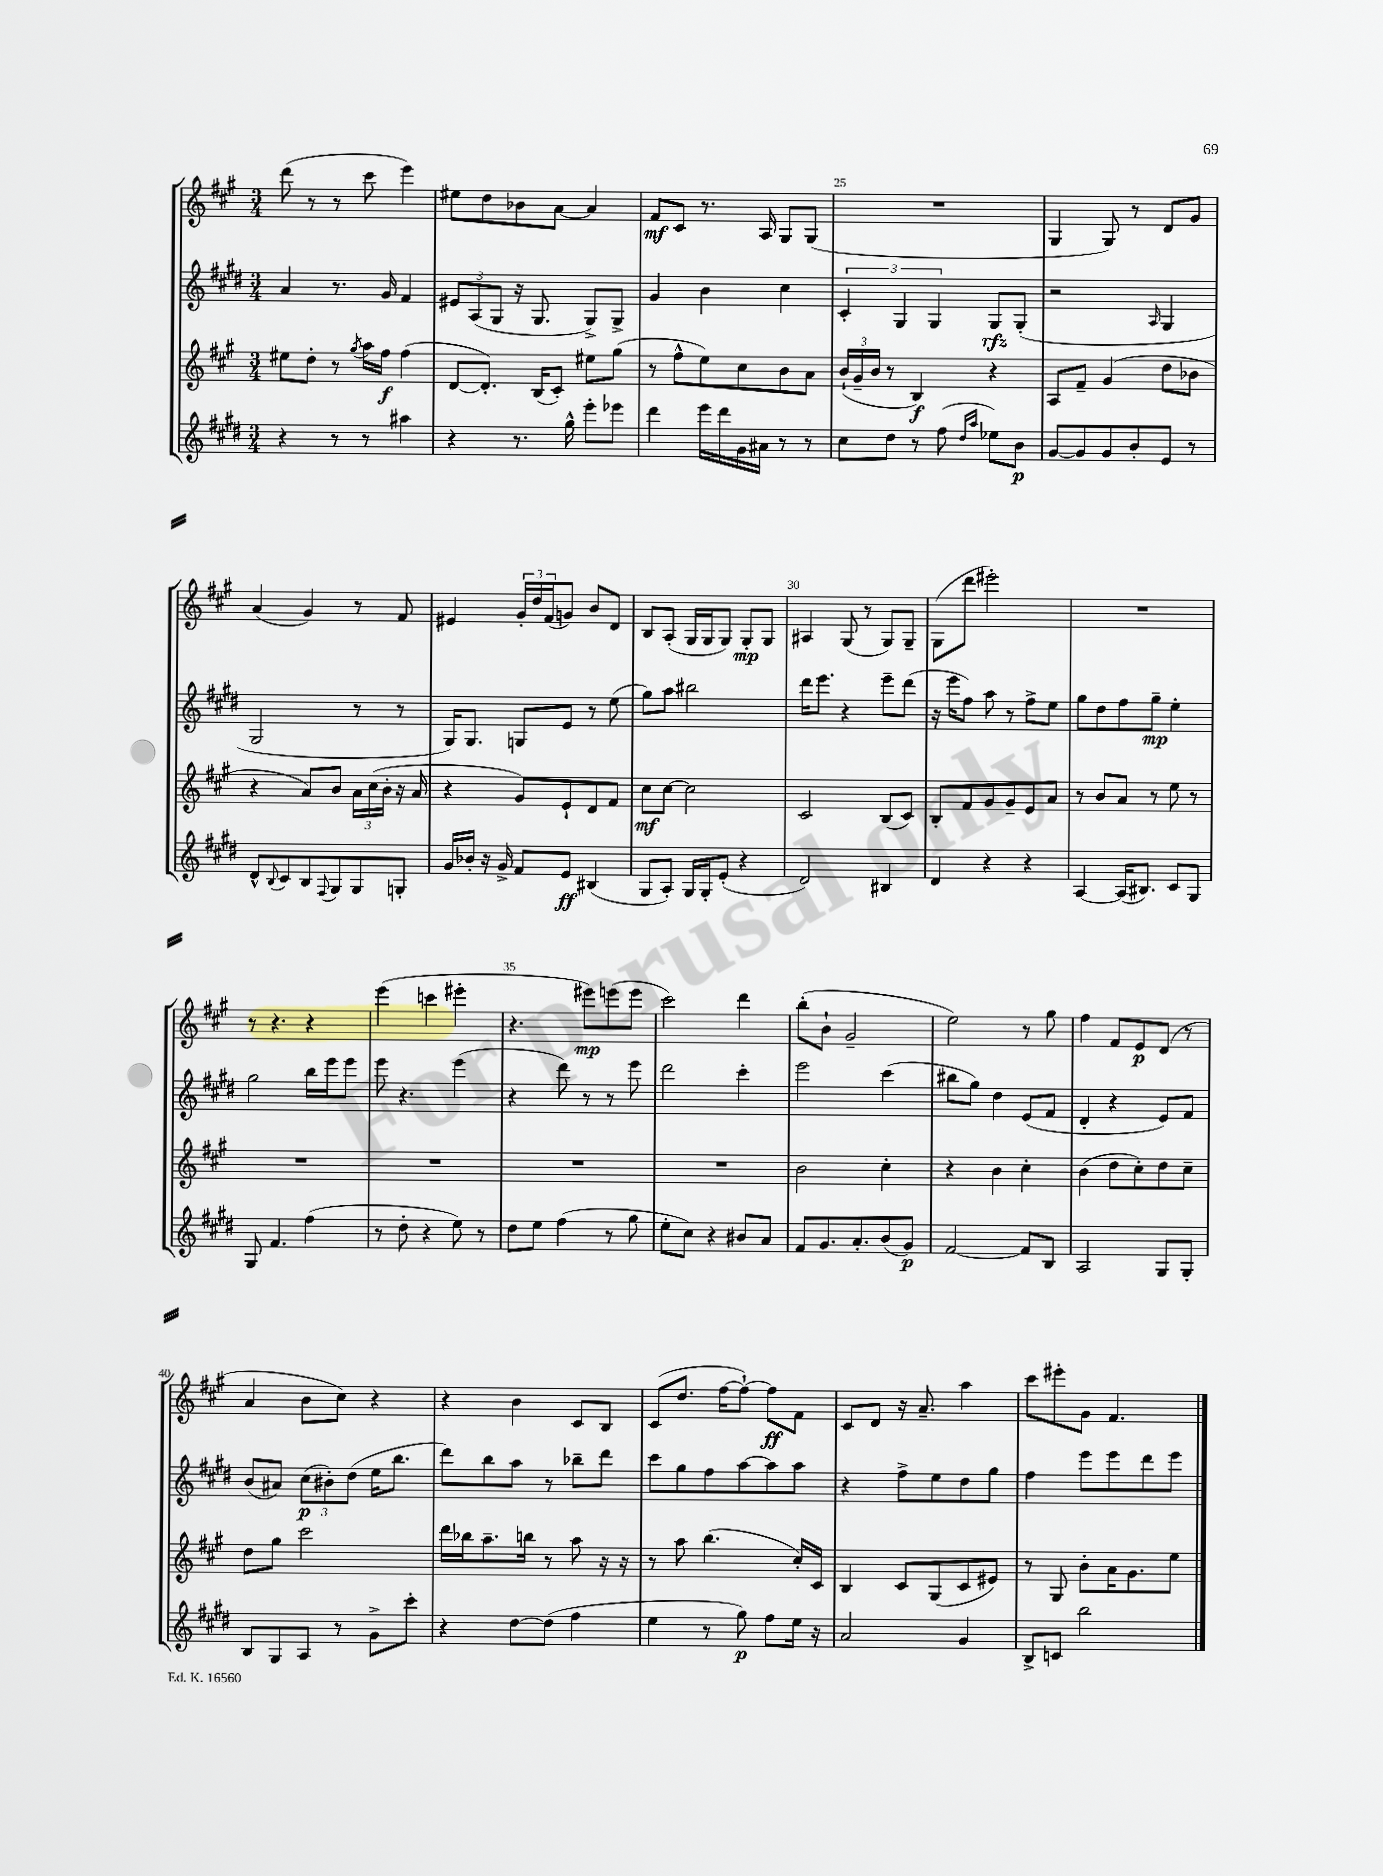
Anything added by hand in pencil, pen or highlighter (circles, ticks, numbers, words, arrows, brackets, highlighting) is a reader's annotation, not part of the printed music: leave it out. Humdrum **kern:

**kern	**kern	**kern	**kern
*staff4	*staff3	*staff2	*staff1
*clefG2	*clefG2	*clefG2	*clefG2
*k[f#c#g#d#]	*k[f#c#g#]	*k[f#c#g#d#]	*k[f#c#g#]
*M3/4	*M3/4	*M3/4	*M3/4
4r	8ee#	4a	(8ddd
.	8dd'	.	8r
8r	8r	8.r	8r
.	8qgg#	.	.
8r	16aa	.	8ccc#
.	16ff#	16g#	.
4aa#	(4ff#	4f#	4eee)
=	=	=	=
4r	[8d	12e#	8ee#
.	.	(12A	.
.	8.d'])	.	8dd
.	.	12G#	.
8.r	.	16r	8b-
.	(16B	8.G#	.
.	8c#')	.	[8a
16gg#^^	.	.	.
8eee'	8ee#	8G#^)	4a]
8eee-	(8gg#	8G#^	.
=	=	=	=
4ddd#	8r	4g#	8f#
.	8ff#^^	.	8c#
16eee	8ee)	4b	8.r
16ddd#	.	.	.
16g#	8cc#	.	.
16a#	.	.	16A
8r	8b	4cc#	8G#
8r	8a	.	(8G#
=	=	=	=
8cc#	(24b`	6c#'	2.r
.	24g#~	.	.
.	24b	.	.
8dd#	8r	.	.
.	.	6G#	.
8r	4B)	.	.
.	.	6G#	.
(8ff#	.	.	.
16qqdd#	.	.	.
16qqaa	.	.	.
8ee-)	4r	8G#	.
8b	.	(8G#'	.
=	=	=	=
[8g#	8A	2r	4G#
8g#]	8f#~	.	.
8g#	(4g#	.	8G#)
8b'	.	.	8r
.	.	16qqA	.
8e	8dd	4G#	8d
8r	8b-	.	8g#
=	=	=	=
8d#^^	4r	2G#	(4a
8qqB	.	.	.
8c#	.	.	.
8B	8a)	.	4g#)
8qqF#	.	.	.
8G#	8b	.	.
8G#	24a	8r	8r
.	(24cc#	.	.
.	24b'	.	.
8G'	16r	8r	8f#
.	16a	.	.
=	=	=	=
16g#	4r	16G#)	4e#
16b-'	.	8.G#	.
16r	.	.	.
16g#^	.	.	.
8f#	8g#)	8G	24g#'
.	.	.	24dd
.	.	.	(24f#
8e	8e`	8e	8g)
(4B#	8d	8r	8b
.	8f#	(8ee	8d
=	=	=	=
8G#	8cc#	8gg#)	8B
8A')	[8cc#	8aa	(8A'
16G#	2cc#]	2bb#	16G#
16G#'	.	.	16G#
(8e'	.	.	8G#)
4r	.	.	8G#'
.	.	.	8G#
=	=	=	=
2d#)	2c#	16ddd#	4A#
.	.	8.eee	.
.	.	4r	(8G#
.	.	.	8r
4B#	(8B	8eee~	8G#)
.	8c#)	(8ddd#	8G#~
=	=	=	=
4d#	8B'	16r	(8G#
.	.	16eee	.
.	8f#	8ff#)	8ddd
4r	8g#	8aa	2eee#')
.	8g#~	8r	.
4r	8e	8ff#^	.
.	8a	8ee	.
=	=	=	=
[4A	8r	8gg#	2.r
.	8b	8dd#	.
(16A]	8a	8ff#	.
8.B#)	.	.	.
.	8r	8gg#~	.
8c#	8ee	4ee'	.
8G#	8r	.	.
=	=	=	=
8G#	2.r	2gg#	8r
4.f#	.	.	4.r
(4ff#	.	16bb	4r
.	.	16eee	.
.	.	8eee	.
=	=	=	=
8r	2.r	8eee	(4eee
8dd#'	.	4.r	.
4r	.	.	4ccc
8ee)	.	(4eee	4eee#'
8r	.	.	.
=	=	=	=
8dd#	2.r	4r	4.r
8ee	.	.	.
(4ff#	.	8ddd#)	.
.	.	8r	8eee#)
8r	.	8r	(8eee
8gg#	.	8eee	8eee
=	=	=	=
8ee'	2.r	2ddd#	2ccc#)
8cc#)	.	.	.
4r	.	.	.
8b#	.	4ccc#'	4ddd
8a	.	.	.
=	=	=	=
8f#	2b	2eee	(8bb'
8.g#	.	.	8b`
.	.	.	2g#~
8.a'	.	.	.
(8b	4cc#'	(4ccc#	.
8g#)	.	.	.
=	=	=	=
[2f#	4r	8bb#	2ee)
.	.	8gg#)	.
.	4b	4dd#	.
8f#]	4cc#'	(8e	8r
8B	.	8f#	8gg#
=	=	=	=
2A	(4b	4d#'	4ff#
.	8dd	4r	8f#
.	8cc#')	.	8e
8G#	8dd	8e)	(8d
8G#'	8cc#~	8f#	8r
=	=	=	=
8B	8dd	(8b	4a
8G#	8gg#	8a#)	.
8A	2ccc#	(12cc#	8b
.	.	12b#')	.
8r	.	.	8cc#)
.	.	(12dd#	.
8g#^	.	16ee	4r
.	.	8.bb	.
8ccc#'	.	.	.
=	=	=	=
4r	16ddd	8ddd#)	4r
.	16bb-	.	.
.	8.aa~	8bb	.
[8dd#	.	8aa	4b
.	16bb	.	.
(8dd#]	8r	8r	.
4ff#	8aa	8bb-~	8c#
.	16r	8ddd#	8B
.	16r	.	.
=	=	=	=
4ee	8r	8ccc#	(8c#
.	8aa	8gg#	8.dd
8r	(4.bb	8ff#	.
.	.	.	[16ff#
8gg#)	.	[8aa	8ff#`_)
8ff#	.	8aa]	8ff#]
16ee	16cc#')	8aa	8f#
16r	16c#	.	.
=	=	=	=
2a	4B	4r	8c#
.	.	.	8d
.	8c#	8ff#^	16r
.	.	.	8.a~
.	(8G#	8ee	.
4g#	8c#	8dd#	4aa
.	8e#)	8gg#	.
=	=	=	=
8B^	8r	4ff#	8ccc#
8c	8G#	.	8eee#'
2bb	8b'	8eee	8g#
.	16a	8eee	4.f#
.	8.g#	.	.
.	.	8ddd#	.
.	8ee	8eee	.
==	==	==	==
*-	*-	*-	*-
